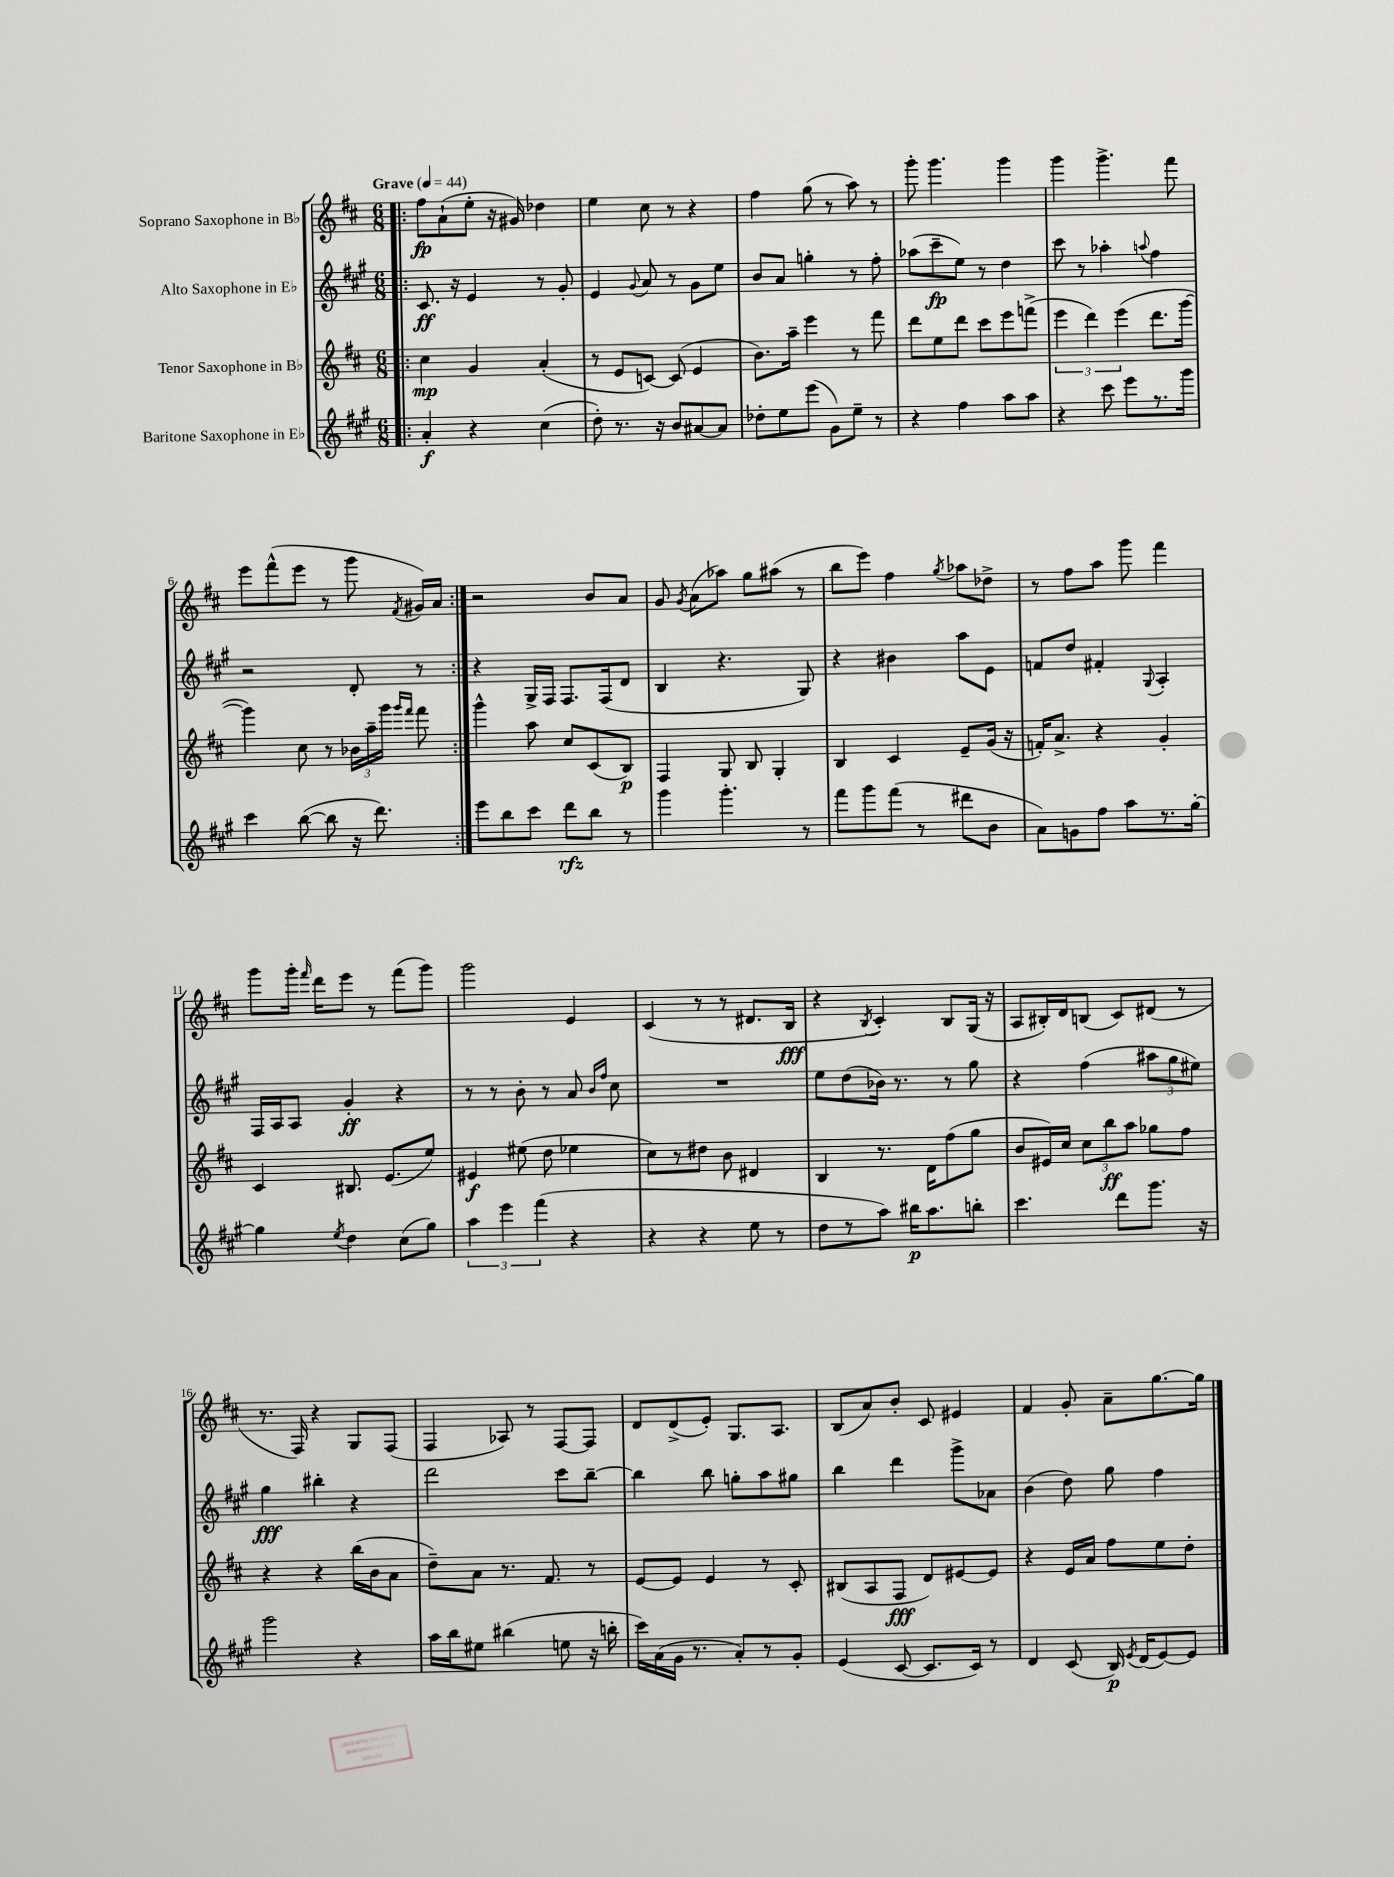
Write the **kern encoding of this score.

**kern	**kern	**kern	**kern
*staff4	*staff3	*staff2	*staff1
*clefG2	*clefG2	*clefG2	*clefG2
*k[f#c#g#]	*k[f#c#]	*k[f#c#g#]	*k[f#c#]
*M6/8	*M6/8	*M6/8	*M6/8
*MM44	*MM44	*MM44	*MM44
=!|:	=!|:	=!|:	=!|:
4a'	4cc#	8.c#	8ff#
.	.	.	(8a`
.	.	16r	.
4r	4g	4e	8ee'
.	.	.	16r
.	.	.	16g#)
(4cc#	(4a'	8r	4dd-
.	.	8g#'	.
=	=	=	=
8dd')	8r	4e	4ee
8.r	8e	.	.
.	.	8qqg#	.
.	[8c)	8a	8cc#
16r	.	.	.
8b	(8c]	8r	8r
[8a#	4e	8g#	4r
8a#]	.	8ee	.
=	=	=	=
8dd-'	8.b)	8b	4ff#
8ee	.	8a	.
.	16aa~	.	.
(8eee	4eee	4gg'	(8gg
8g#)	.	.	8r
8ee~	8r	8r	8aa)
8r	8fff#	8ff#'	8r
=	=	=	=
4r	8ddd	(8aa-	8ggg'
.	8ee	8ccc#~	4.ggg
4ff#	8ddd	8ee)	.
.	8ccc#	8r	.
8aa	8eee	4dd	4ggg
8aa	(8fff^	.	.
=	=	=	=
4r	6eee	8ccc#	4ggg
.	.	8r	.
.	6ddd)	.	.
8ccc#	.	4aa-'	4.ggg^
.	(6eee	.	.
8eee	.	.	.
.	.	8qqaa	.
8.r	8.ddd	4ff#	.
.	.	.	8fff#
16ggg#	[16ggg	.	.
=	=	=	=
4ccc#	4ggg])	2r	8eee
.	.	.	(8fff#^^
([8bb	8cc#	.	8eee
8bb]	8r	.	8r
16r	24b-	8d'	8ggg
.	24aa~	.	.
8.ddd)	.	.	.
.	24ggg	.	.
.	16qqggg	.	.
.	16qqfff#	.	8qf#
.	8fff#	8r	16g#)
.	.	.	16a
=:|!	=:|!	=:|!	=:|!
8eee	4ggg^^	4r	2r
8bb	.	.	.
8ccc#	8aa	16G#^	.
.	.	16F#	.
8ddd	8cc#	8.F#	.
8bb	(8c#	.	8b
.	.	(16F#	.
8r	8B)	8d	8a
=	=	=	=
4ggg#	4F#	4B	8g
.	.	.	8qg
.	.	.	(8a
4.ggg#'	8G	4.r	8aa-)
.	8B	.	8gg
.	4G'	.	(8aa#
8r	.	8G#)	8r
=	=	=	=
8fff#	4B	4r	8bb
8ggg#	.	.	8eee)
(8fff#	4c#	4b#	4ff#
8r	.	.	.
.	.	.	8qgg
8ddd#	8e~	8aa	8aa-
8b	(16g	8e	8dd-^
.	16r	.	.
=	=	=	=
8a)	16f')	8f	8r
.	8.a^	.	.
8g	.	8dd	8ff#
8ff#	4r	4f#'	8aa
8aa	.	.	8ggg
.	.	8qqG#	.
8.r	4g'	4A'	4fff#
[16gg#'	.	.	.
=	=	=	=
4gg#]	4c#	16F#	8ggg
.	.	16A	.
.	.	8A	16ggg'
.	.	.	16qqfff#
.	.	.	16ddd
8qee	.	.	.
4dd	8.B#	4g#'	8eee
.	.	.	8r
.	(8.e	.	.
(8cc#	.	4r	(8fff#
8gg#)	8ee)	.	8ggg)
=	=	=	=
6aa	4e#	8r	2ggg
.	.	8r	.
6eee	.	.	.
.	(8ee#	8b'	.
(6fff#	.	.	.
.	8dd	8r	.
4r	4ee-	8a	4e
.	.	16qqb	.
.	.	16qqff#	.
.	.	8cc#	.
=	=	=	=
4r	8cc#)	2.r	(4c#
.	8r	.	.
4r	8dd#	.	8r
.	8b	.	8r
8ee	4d#	.	8.d#
8r	.	.	.
.	.	.	16B
=	=	=	=
8dd	4B	8ee	4r
8r	.	(8dd	.
.	.	.	8qB
8aa)	8.r	16b-)	4c#')
.	.	8.r	.
16bb#	.	.	.
8.aa	16d	.	.
.	(8ff#	8r	8B
8bb'	8gg	8gg#	(16G
.	.	.	16r
=	=	=	=
4.ccc#	8b	4r	8A
.	16e#)	.	16B#')
.	16cc#	.	16d
.	12cc#	(4ff#	(8B
.	12bb	.	.
8ddd	.	.	8c#)
.	12aa	.	.
8.ggg#	8gg-	12aa#	(8d#
.	.	12gg#	.
.	8ff#	.	8r
.	.	12ee#)	.
16r	.	.	.
=	=	=	=
2ggg#	4r	4gg#	8.r
.	.	.	16F#)
.	4r	4bb#'	4r
4r	(16bb	4r	8G
.	16b	.	.
.	8a	.	(8F#
=	=	=	=
16aa	8dd~)	2ddd	4F#
16bb	.	.	.
8ee#	8a	.	.
(4bb#	8.r	.	8A-)
.	.	.	8r
.	8.f#	.	.
8ee	.	8ccc#	[8F#
16r	8r	[8bb~	8F#]
16bb'	.	.	.
=	=	=	=
16ccc#)	[8e	4bb]	8d
(16a	.	.	.
16g#	8e]	.	(8d^
8.r	.	.	.
.	4e	8bb	8e')
8a')	.	8gg'	8.G
8r	8r	8aa	.
.	.	.	8.A
8g#'	8c#'	8gg#	.
=	=	=	=
(4e	(8B#	4bb	(8B
.	8A	.	8a)
[8c#	8F#	4ddd	8b'
8.c#]	8d)	.	8c#
.	[8e#	8ggg#^	4e#
16c#)	.	.	.
8r	8e#]	8a-	.
=	=	=	=
4d	4r	(4b	4f#
(8c#	16e	8dd)	8g'
.	16a	.	.
16B)	8ff#	8gg#	8a~
8qe	.	.	.
(16d	.	.	.
[8e)	8ee	4ff#	[8.gg
8e]	8dd'	.	.
.	.	.	16gg]
==	==	==	==
*-	*-	*-	*-
